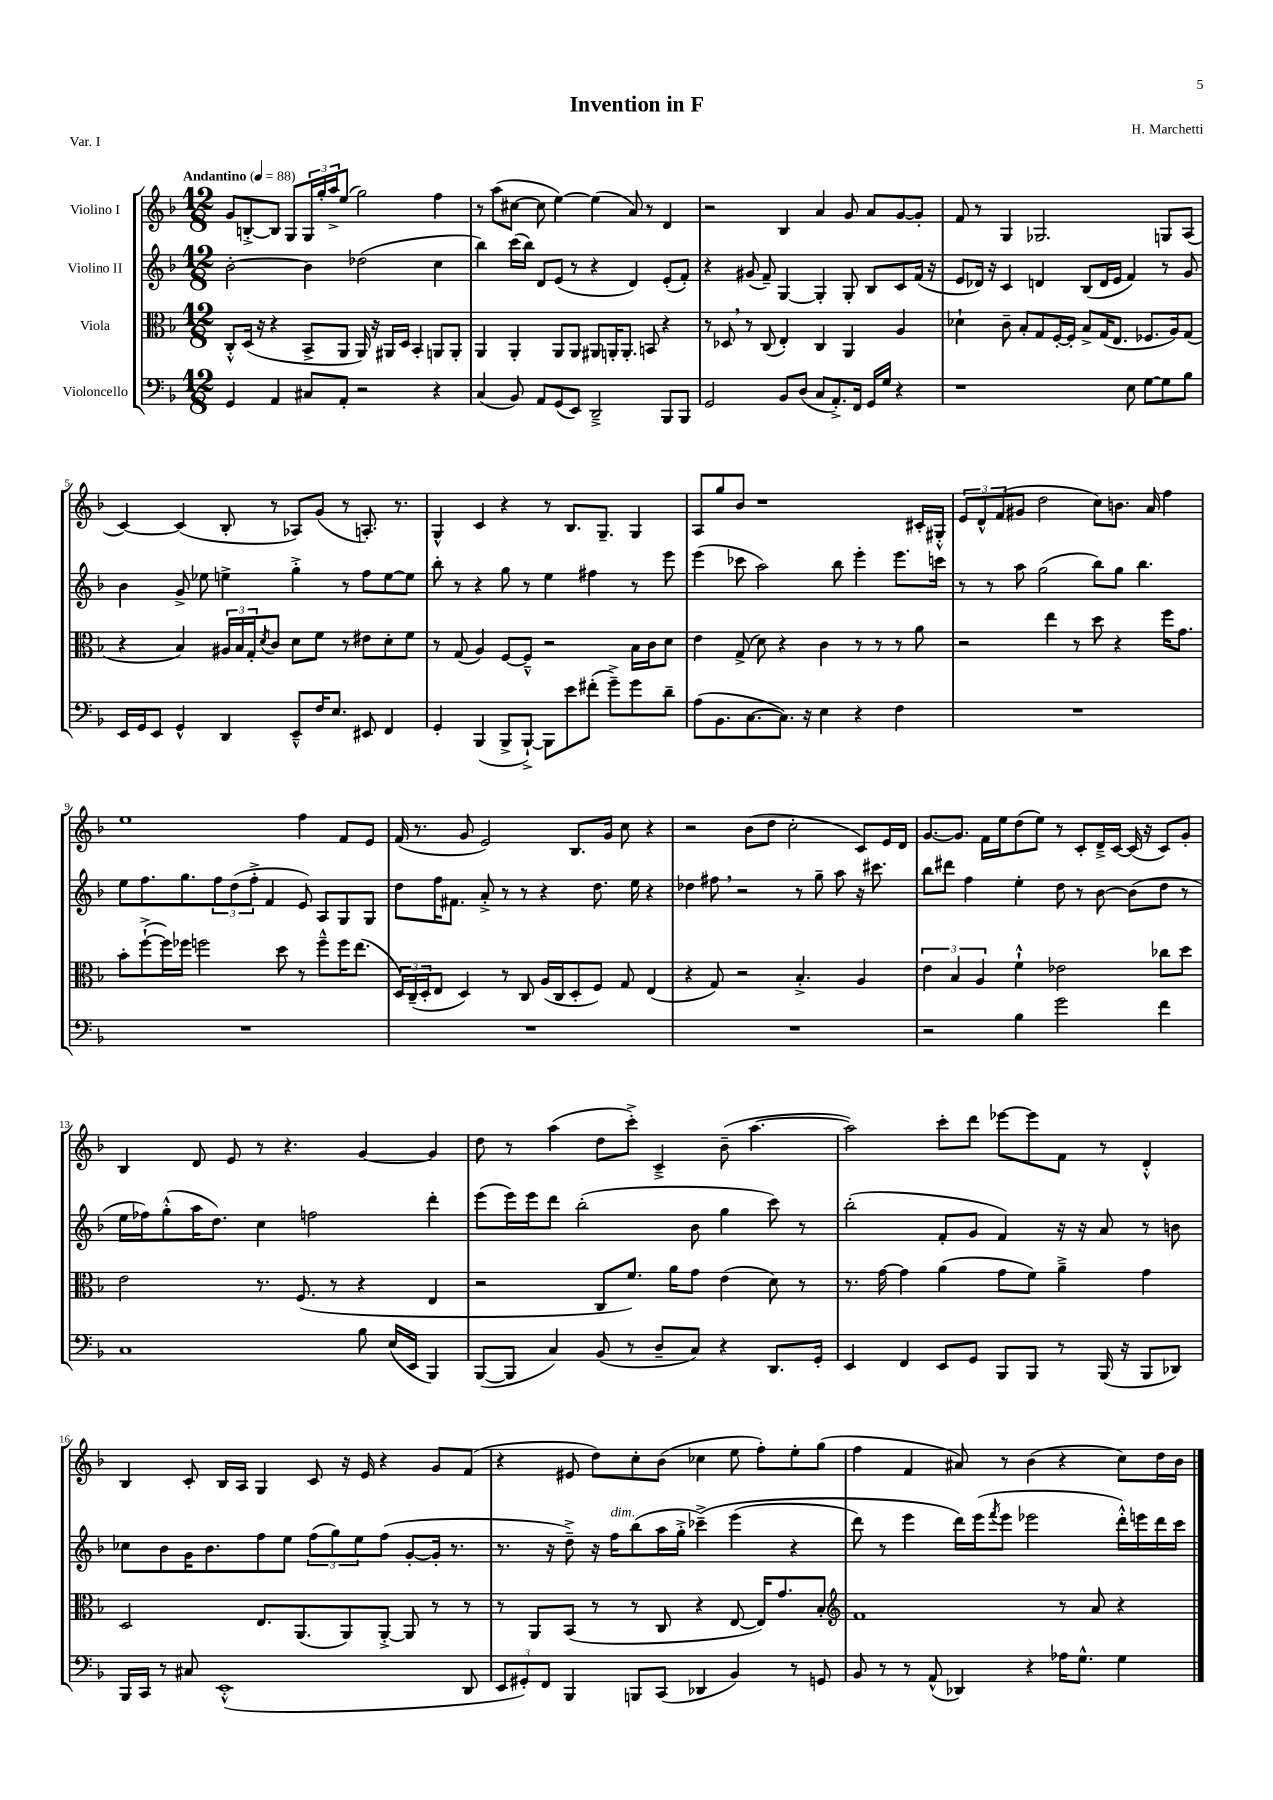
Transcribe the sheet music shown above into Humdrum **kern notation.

**kern	**kern	**kern	**kern
*part4	*part3	*part2	*part1
*staff4	*staff3	*staff2	*staff1
*I"Violoncello	*I"Viola	*I"Violino II	*I"Violino I
*clefF4	*clefC3	*clefG2	*clefG2
*k[b-]	*k[b-]	*k[b-]	*k[b-]
*M12/8	*M12/8	*M12/8	*M12/8
*MM88	*MM88	*MM88	*MM88
=1	=1	=1	=1
!	!	!	!LO:TX:a:B:t=Andantino
4GG/	8C'^^/L	[2b-'\	8g/L
.	(16D/Jk	.	[8Bn'^/
.	16r	.	.
4AA/	4r	.	8B/J]
.	.	.	8G/L
8C#X/L	8BB-^/L	4b-\]	24G/L
.	.	.	24gg'/
.	.	.	24aa^/J
8AA'/J	8AA/J	.	(8ee/J
2r	16AA/)	(2dd-X\	2gg\)
.	16r	.	.
.	16AA#X/LL	.	.
.	16D/JJ	.	.
.	4BB-'/	.	.
4r	8AAn/L	4cc\	4ff\
.	8AA'/J	.	.
=2	=2	=2	=2
(4C/	4AA/	4bb-\)	8r
.	.	.	(8aa\L
8BB-/)	4AA'/	(16ccc\LL	[8cc#X\J
.	.	16bb-\JJ)	.
8AA/L	.	8d/L	8cc#\]
(8GG/	8AA/L	(8e/J	[4ee\)
8EE/J)	8AA/J	8r	.
2DD~^/	8AA#X/L	4r	(4ee\]
.	16AAn'/K	.	.
.	8.AA'/J	.	.
.	.	4d/)	8a/)
.	8BBn/	.	8r
8BBB-/L	4r	(8e'/L	4d/
8BBB-/J	.	8f'/J)	.
=3	=3	=3	=3
2GG/	8r	4r	2r
.	8D-X,/	.	.
.	8r	(8g#X/	.
.	(8C/	8f~/)	.
8BB-/L	4E'/)	[4G/	4B-/
(8D/J	.	.	.
8C/L	4C/	4G'/]	4a/
8.AA'^/)	.	.	.
.	4AA/	8G'/	8g/
16FF/Jk	.	.	.
16GG/LL	.	8B-/L	8a/L
16G/JJ	.	.	.
4r	4A/	8c/	[8g/
.	.	(16f/Jk	8g'/J]
.	.	16r	.
=4	=4	=4	=4
1r	4d-X`\	8e/L	8f/
.	.	16d-X/Jk)	8r
.	.	16r	.
.	8c~\	4c/	4G/
.	8B-'/L	.	.
.	8G/	4dn/	2.G-X/
.	[16F'/L	.	.
.	16F'/JJ]	.	.
.	8B-^/L	(8B-/L	.
.	(16G/K	16d/L	.
.	8.E/J	16e/JJ	.
8E\	.	4f/)	.
[8G\L	8.F-X/L	.	.
8G\]	.	8r	8Gn/L
.	16A/k)	.	.
8B-\J	(8G/J	8g/	(8A/J
!!LO:LB:g=z
=5	=5	=5	=5
16EE/LL	4r	4b-\	[4c/)
16GG/J	.	.	.
8EE/J	.	.	.
4GG^^/	4B-/)	8g^/	(4c/]
.	.	8ee-X\	.
4DD/	24A#X/LL	4een^\	8B-'/
.	24B-/	.	.
.	24G'/J	.	.
.	8qd/	.	.
.	8c/J	.	8r
8EE~^^/L	8d\L	4gg'^\	8A-X/L)
16F/K	8f\J	.	(8g/J
8.E/J	.	.	.
.	8r	8r	8r
8EE#X/	8e#X\L	8ff\L	8.An'/)
4FF/	8d'\	[8ee\	.
.	.	.	8.r
.	8f\J	8ee\J]	.
=6	=6	=6	=6
4GG'/	8r	8bb-'\	4G^^/
.	(8G/	8r	.
(4BBB-/	4A/)	4r	4c/
8BBB-^/L	[8F/L	8gg\	4r
[8BBB-`^/J)	8F~^^/J]	8r	.
8BBB-\L]	2r	4ee\	8r
8e\	.	.	8.B-/L
(8f#X'\J	.	4ff#X\	.
.	.	.	8.G~/J
8g~^\L)	.	.	.
8g\	16B-\LL	8r	4G/
.	16c\J	.	.
8d~\J	8d\J	8eee\	.
=7	=7	=7	=7
(8A\L	4e\	(4eee\	8A/L
8.BB-\	.	.	8gg/
.	(8G^/	8ccc-X\	8b-/J
[8.C\	.	.	.
.	8d\)	2aa\)	1r
8.C\J])	4r	.	.
16r	.	.	.
4E\	4c\	.	.
.	.	8bb-\	.
4r	8r	4eee'\	.
.	8r	.	.
4F\	8r	8.eee\L	.
.	8a\	.	16c#X'/LL
.	.	16cccn\Jk	16G#X'^^/JJ
=8	=8	=8	=8
1.r	2r	8r	12e/L
.	.	.	12d^^/
.	.	8r	.
.	.	.	(12f/
.	.	8aa\	8g#X/J
.	.	(2gg\	2dd\
.	4ee\	.	.
.	8r	.	.
.	8dd\	8bb-\L)	8cc\L)
.	4r	8gg\J	8.bn\J
.	.	4.bb-\	.
.	.	.	16a/
.	16ff\KL	.	4ff\
.	8.g\J	.	.
!!LO:LB:g=z
=9	=9	=9	=9
1.r	8b-'\L	8ee\L	1ee
.	([8ff`^\	8.ff\	.
.	16ff\L])	.	.
.	16ff-X\JJ	8.gg\	.
.	2ffn\	.	.
.	.	12ff\	.
.	.	(12dd\	.
.	.	12ff'^\J	.
.	.	4f/	.
.	8dd\	.	.
.	8r	8e/)	4ff\
.	8ff~^^\L	8A/L	.
.	16ff\K	8G/	8f/L
.	(8.ee\J	.	.
.	.	8G/J	8e/J
=10	=10	=10	=10
1.r	24D/LL)	8dd\L	(16f/
.	(24C~/	.	.
.	.	.	8.r
.	24D'/J	.	.
.	8E/J	16ff\K	.
.	.	8.f#X\J	.
.	4D/)	.	8g/
.	.	8a'^/	2e/)
.	8r	8r	.
.	8C/	8r	.
.	(16A/LL	4r	.
.	16C/J	.	.
.	8D'/	.	8.B-/L
.	8F/J)	8.dd\	.
.	.	.	16g/Jk
.	8G/	.	8cc\
.	.	16ee\	.
.	(4E/	4r	4r
=11	=11	=11	=11
1.r	4r	4dd-X\	2r
.	8G/)	8ff#X,\	.
.	2r	2r	.
.	.	.	(8b-\L
.	.	.	8dd\J
.	.	.	2cc'\
.	4.B-'^/	8r	.
.	.	8gg~\	.
.	.	8aa\	.
.	4A/	16r	8c/L)
.	.	8.ccc#X\	.
.	.	.	16e/L
.	.	.	16d/JJ
=12	=12	=12	=12
2r	6e\	8bb-\L	[8.g/L
.	.	8ddd#X\J	.
.	6B-/	.	.
.	.	.	8.g/J]
.	.	4ff\	.
.	6A/	.	.
.	.	.	16f\LL
.	.	.	16ee\J
4B-\	4f`^^\	4ee'\	(8dd\
.	.	.	8ee\J)
2g\	2e-X\	8dd\	8r
.	.	8r	8c'/L
.	.	[8b-\	16d~^/L
.	.	.	[16c/JJ
.	.	(8b-\L]	(16c/]
.	.	.	16r
4f\	8cc-X\L	8dd\J	8c/L)
.	8dd\J	8r	8g'/J
!!LO:LB:g=z
=13	=13	=13	=13
1C	2e\	16ee\LL	4B-/
.	.	16ff-X\J)	.
.	.	(8gg'^^\	.
.	.	16aa\K	8d/
.	.	8.dd\J)	.
.	.	.	8e/
.	8.r	4cc\	8r
.	.	.	4.r
.	(8.F/	.	.
.	.	2ffn\	.
.	8r	.	.
8B-\	4r	.	[4g/
(16E/LL	.	.	.
16EE/JJ	.	.	.
4BBB-/)	4E/	4ddd'\	4g/]
=14	=14	=14	=14
([8BBB-/L	2r	(8eee\L	8dd\
8BBB-/J]	.	16eee\L)	8r
.	.	16eee\J	.
4C/)	.	8ddd\J	(4aa\
.	.	(2bb-'\	.
(8BB-/	8C/L	.	8dd\L
8r	8.f/J)	.	8ccc'^\J)
8D~/L	.	.	4c~^/
.	16a\KL	.	.
8C/J)	8g\J	8b-\	.
4r	(4e\	4gg\	(8b-~\
.	.	.	[4.aa\
8.DD/L	8d\)	8ccc\)	.
.	8r	8r	.
16GG'/Jk	.	.	.
=15	=15	=15	=15
4EE/	8.r	(2bb-'\	2aa\])
.	[16g\	.	.
4FF/	4g\]	.	.
8EE/L	(4a\	8f'/L	8ccc'\L
8GG/J	.	8g/J	8ddd\J
8BBB-/L	8g\L	4f/)	[8eee-X\L
8BBB-/J	8f\J)	.	8eee-\]
8r	4a~^\	16r	8f\J
.	.	16r	.
(16BBB-/	.	8a/	8r
16r	.	.	.
8BBB-/L	4g\	8r	4d'^^/
8DD-X/J)	.	8bn\	.
!!LO:LB:g=z
=16	=16	=16	=16
16BBB-/LL	2D/	8cc-X\L	4B-/
16CC/JJ	.	.	.
8r	.	8b-\	.
8C#X/	.	16g\K	8c'/
.	.	8.b-\	.
(1EE'^^	.	.	16B-/LL
.	.	.	16A/JJ
.	8.E/L	8ff\	4G/
.	.	8ee\J	.
.	(8.AA/	.	.
.	.	(12ff\L	8c/
.	.	12gg\)	.
.	8AA/)	.	16r
.	.	12ee\	.
.	.	.	16e/
.	[8AA'^/J	(8ff\J	4r
.	8AA/]	[8g'/L	.
.	8r	16g'/Jk]	8g/L
.	.	8.r	.
8DD/	8r	.	(8f/J
=17	=17	=17	=17
12EE/L	8r	8.r	4r
12GG#X'/)	.	.	.
.	8AA/L	.	.
12FF/J	.	.	.
.	.	16r	.
4BBB-/	(8BB-/J	8dd~^\)	8e#X/
.	8r	16r	8dd\L)
!	!	!LO:TX:a:i:t=dim.	!
.	.	16ff\KL	.
8BBBn/L	8r	(8bb-\	8cc'\
(8CC/J	8C/	16aa\L	(8b-\J
.	.	16gg'^\JJ	.
4DD-X/	4r	(4ccc-X~^\)	4cc-X\
4BB-/)	[8E/	(4eee\	8ee\
.	16E/KL])	.	8ff'\L)
.	8.g/	.	.
8r	.	4r	8ee'\
8GGn/	8B-'/J	.	(8gg\J
=18	=18	=18	=18
*	*clefG2	*	*
8BB-/	1f	8ddd\)	4ff\
8r	.	8r	.
8r	.	4eee\	4f/
(8AA^^/	.	.	.
4DD-X/)	.	16ddd\LL)	8a#X/)
.	.	(16eee\J	.
.	.	8qfff/	.
.	.	8eee\J	8r
4r	.	2eee-X\	(4b-\
16A-X\KL	8r	.	4r
8.G^^\J	.	.	.
.	8a/	.	.
4G\	4r	16ddd'^^\LL)	8cc\L)
.	.	16eeen\	.
.	.	16ddd\	16dd\L
.	.	16ccc\JJ	16b-\JJ
==	==	==	==
*-	*-	*-	*-
